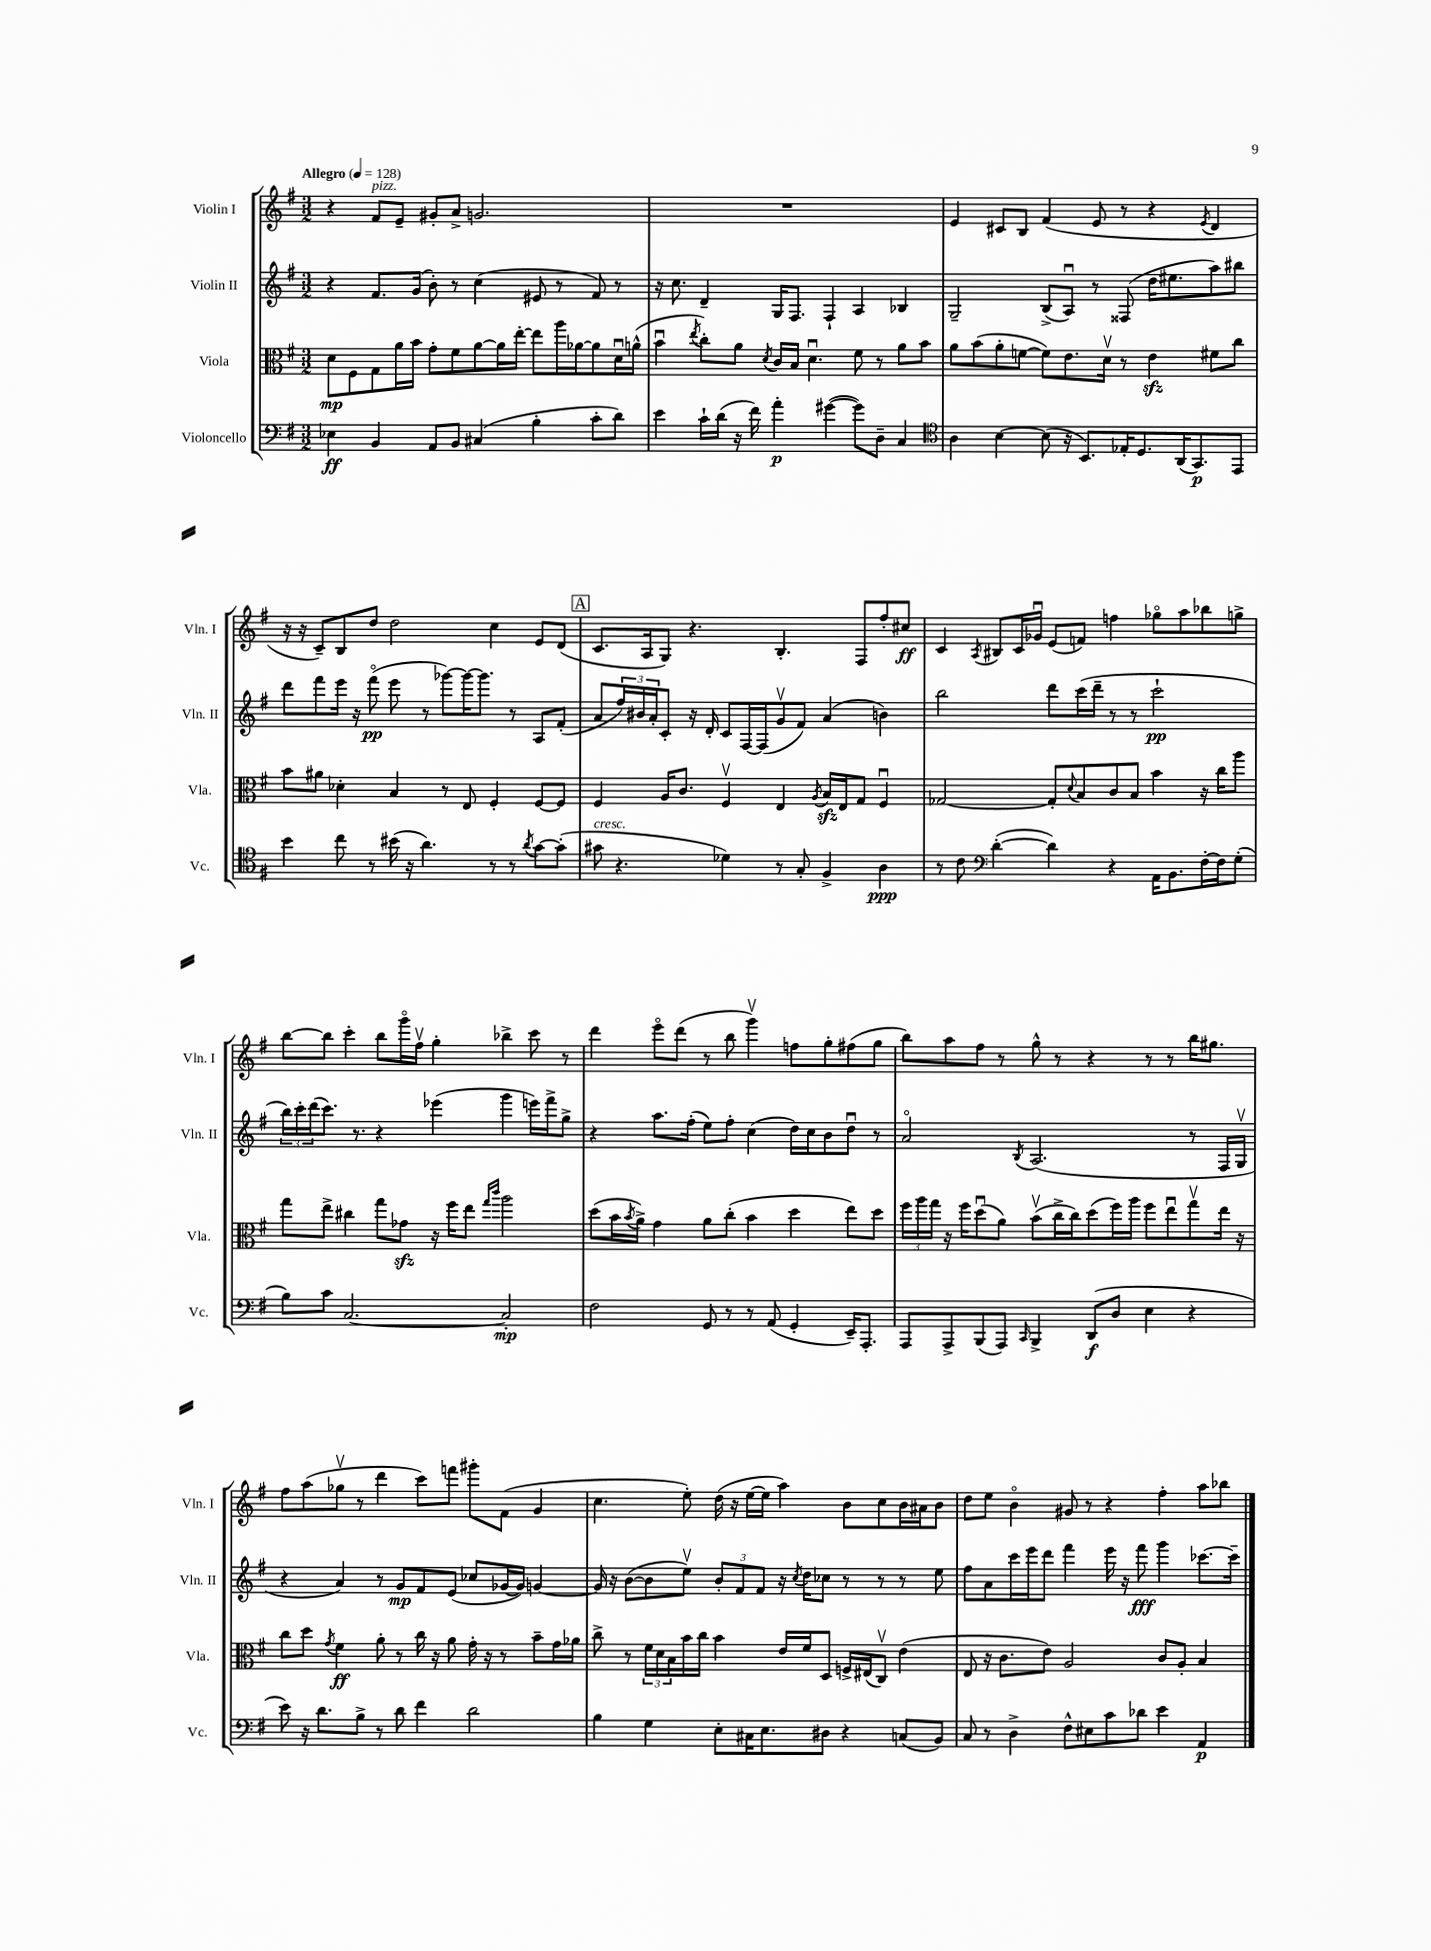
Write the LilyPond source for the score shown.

<<
\new StaffGroup <<
\new Staff = "s0" \with { instrumentName = "Violin I" shortInstrumentName = "Vln. I" } {
    \clef treble \key g \major \numericTimeSignature \time 3/2 \tempo "Allegro" 4 = 128
    r4 fis'8^\markup { \italic "pizz." } e'8-- gis'8-. a'8-> g'2. |
    R1. |
    e'4 cis'8 b8 fis'4( e'8 r8 r4 \acciaccatura { e'8 } d'4 |
    r16 r16 c'8--) b8 d''8 d''2 c''4 e'8 d'8( |
    \mark \markup { \box "A" } c'8. a16 g8) r4. b4.-. fis8 fis''8-. cis''8\ff |
    c'4 \acciaccatura { a8 } bis8 c'16 ges'16\downbow e'8( f'8) f''4 ges''8\flageolet a''8 bes''8 g''8-> |
    b''8~ b''8 c'''4-. b''8 g'''16\flageolet fis''16\upbow g''4-. bes''4-> c'''8 r8 |
    d'''4 e'''8\flageolet d'''8( r8 b''8 g'''4\upbow) f''8 g''8-. fis''8( g''8 |
    b''8) a''8 fis''8 r8 g''8-^ r8 r4 r8 r8 b''16 gis''8. |
    fis''8 a''8( ges''8\upbow r8 d'''4 c'''8) f'''8 gis'''8-. fis'8( g'4 |
    c''4. e''8-.) d''16( r16 e''16~ e''16 a''4) b'8 c''8 b'16 ais'16 b'8 |
    d''8 e''8 b'4\flageolet gis'8 r8 r4 fis''4-. a''8 bes''8 \bar "|." |
}
\new Staff = "s1" \with { instrumentName = "Violin II" shortInstrumentName = "Vln. II" } {
    \clef treble \key g \major \numericTimeSignature \time 3/2
    r4 fis'8. g'16( b'8-.) r8 c''4( eis'8 r8 fis'8) r8 |
    r16 c''8. d'4-- g16 fis8. fis4-! a4 bes4 |
    g2-- b8->( a8\downbow) r8 fisis8( d''16 eis''8. a''8) bis''8 |
    d'''8 fis'''8 e'''16 r16 fis'''8\flageolet\pp( e'''8 r8 ges'''8~) ges'''16~ ges'''8. r8 a8 fis'8-.( |
    \mark \markup { \box "A" } a'8 \tuplet 3/2 { fis''16) bis'16 a'16-. } c'8-. r16 d'16-. c'8 fis16~ fis16( g'8\upbow fis'8) a'4( b'4) |
    b''2 d'''8 c'''16( d'''16-- r8 r8 c'''2-!\pp |
    \tuplet 3/2 { b''16) c'''16-. d'''16( } c'''8.) r8. r4 ees'''4( g'''4 e'''16) fis'''16-> g''8-> |
    r4 a''8. fis''16-.( e''8) fis''8-. c''4( d''16) c''16 b'8 d''8\downbow r8 |
    a'2\flageolet \acciaccatura { b8 } a2.( r8 fis16 g16\upbow |
    r4 a'4) r8 g'8\mp fis'8 e'8( ces''8 ges'16~ ges'16) g'4~ |
    g'16 r16 b'8~( b'8 e''8\upbow) \tuplet 3/2 { b'8-. fis'8 fis'8 } r16 \acciaccatura { c''8 } d''16 ces''8 r8 r8 r8 e''8 |
    fis''8 a'8 c'''16 e'''16 d'''8 fis'''4 e'''16 r16 fis'''8\fff g'''4 ces'''8.~ ces'''16-- \bar "|." |
}
\new Staff = "s2" \with { instrumentName = "Viola" shortInstrumentName = "Vla." } {
    \clef alto \key g \major \numericTimeSignature \time 3/2
    d'8\mp fis8 g8 a'16 b'16 g'8-. fis'8 a'8~ a'16 e''16~-. e''8 a''16 aes'16~ aes'8 d'16\downbow a'16-^( |
    b'4\downbow \acciaccatura { e''8 } c''8-.) a'8 \acciaccatura { d'8 } c'16 b16 d'4.\downbow fis'8 r8 a'8 b'8 |
    a'8 b'8( a'8-. f'8~ f'8) e'8. d'16\upbow r8 e'4\sfz fis'8 c''8 |
    b'8 ais'8 des'4-. b4 r8 e8 fis4-. fis8~ fis8 |
    \mark \markup { \box "A" } fis4 a16 c'8. fis4\upbow e4 \acciaccatura { a8 } b16\sfz e16 g8 fis4\downbow |
    ges2~ ges8-. \appoggiatura { d'8 } b8 c'8 b8 b'4 r16 c''16 a''8 |
    g''8 e''8-> cis''4 g''8 ges'8\sfz r16 fis''16 e''8 \grace { g''16 c'''16 } a''2 |
    d''8( b'16 \acciaccatura { b'8 } a'16->) g'4 a'8 c''8-.( b'4 d''4 e''8) d''8 |
    \tuplet 3/2 { fis''16 a''16 g''16 } r16 fis''16 d''8\downbow( a'8) b'8\upbow( c''16-> c''16) d''8( fis''16) a''16 fis''8 e''8\downbow g''8\upbow e''16 r16 |
    c''8 d''8 \acciaccatura { g'8 } fis'4\ff a'8-. r8 c''16 r16 a'8 g'16-. r16 r8 b'8-- g'16 aes'16 |
    c''8-> r8 \tuplet 3/2 { fis'16 d'16 b16 } b'16 c''16 b'4 e'16 fis'16 d8 f16-> eis16( c8\upbow) e'4( |
    e8 r16 c'8. e'8) a2 c'8 a8-. b4 \bar "|." |
}
\new Staff = "s3" \with { instrumentName = "Violoncello" shortInstrumentName = "Vc." } {
    \clef bass \key g \major \numericTimeSignature \time 3/2
    ees4\ff b,4 a,8 b,8 cis4( b4-. c'8-. d'8) |
    e'4 c'16-! d'16( r16 fis'16) a'4-.\p gis'4~( gis'8) d8-- c4 |
    \clef tenor a4 b4~ b8( r16 b,8.) ees16-. d8. a,16( g,8.\p) e,8 |
    b'4 c''8 r8 bis'16( r16 a'4.) r8 r8 \acciaccatura { a'8 } g'8~ g'8-.( |
    \mark \markup { \box "A" } gis'8^\markup { \italic "cresc." } r4. des'4) r8 g8-. fis4-> a4\ppp |
    r8 c'8 \clef bass d'4~-.( d'4) r4 a,16 b,8. fis16~-. fis16 g8-.( |
    b8) c'8 c2.~ c2-.\mp |
    fis2 g,8 r8 r8 a,8( g,4-. e,16--) a,,8.-. |
    a,,8 a,,8-> b,,8( a,,8) \grace { c,16 } b,,4-> d,8\f( d8 e4 r4 |
    e'8) r16 d'8. b8-> r8 d'8 fis'4 d'2 |
    b4 g4 e8-. cis16 e8. dis8 r4 c8( b,8) |
    c8 r8 d4-> fis8-^ eis8 c'8 des'8 e'4 a,4\p \bar "|." |
}
>>
>>
\layout { \context { \Score \remove "Bar_number_engraver" } }
